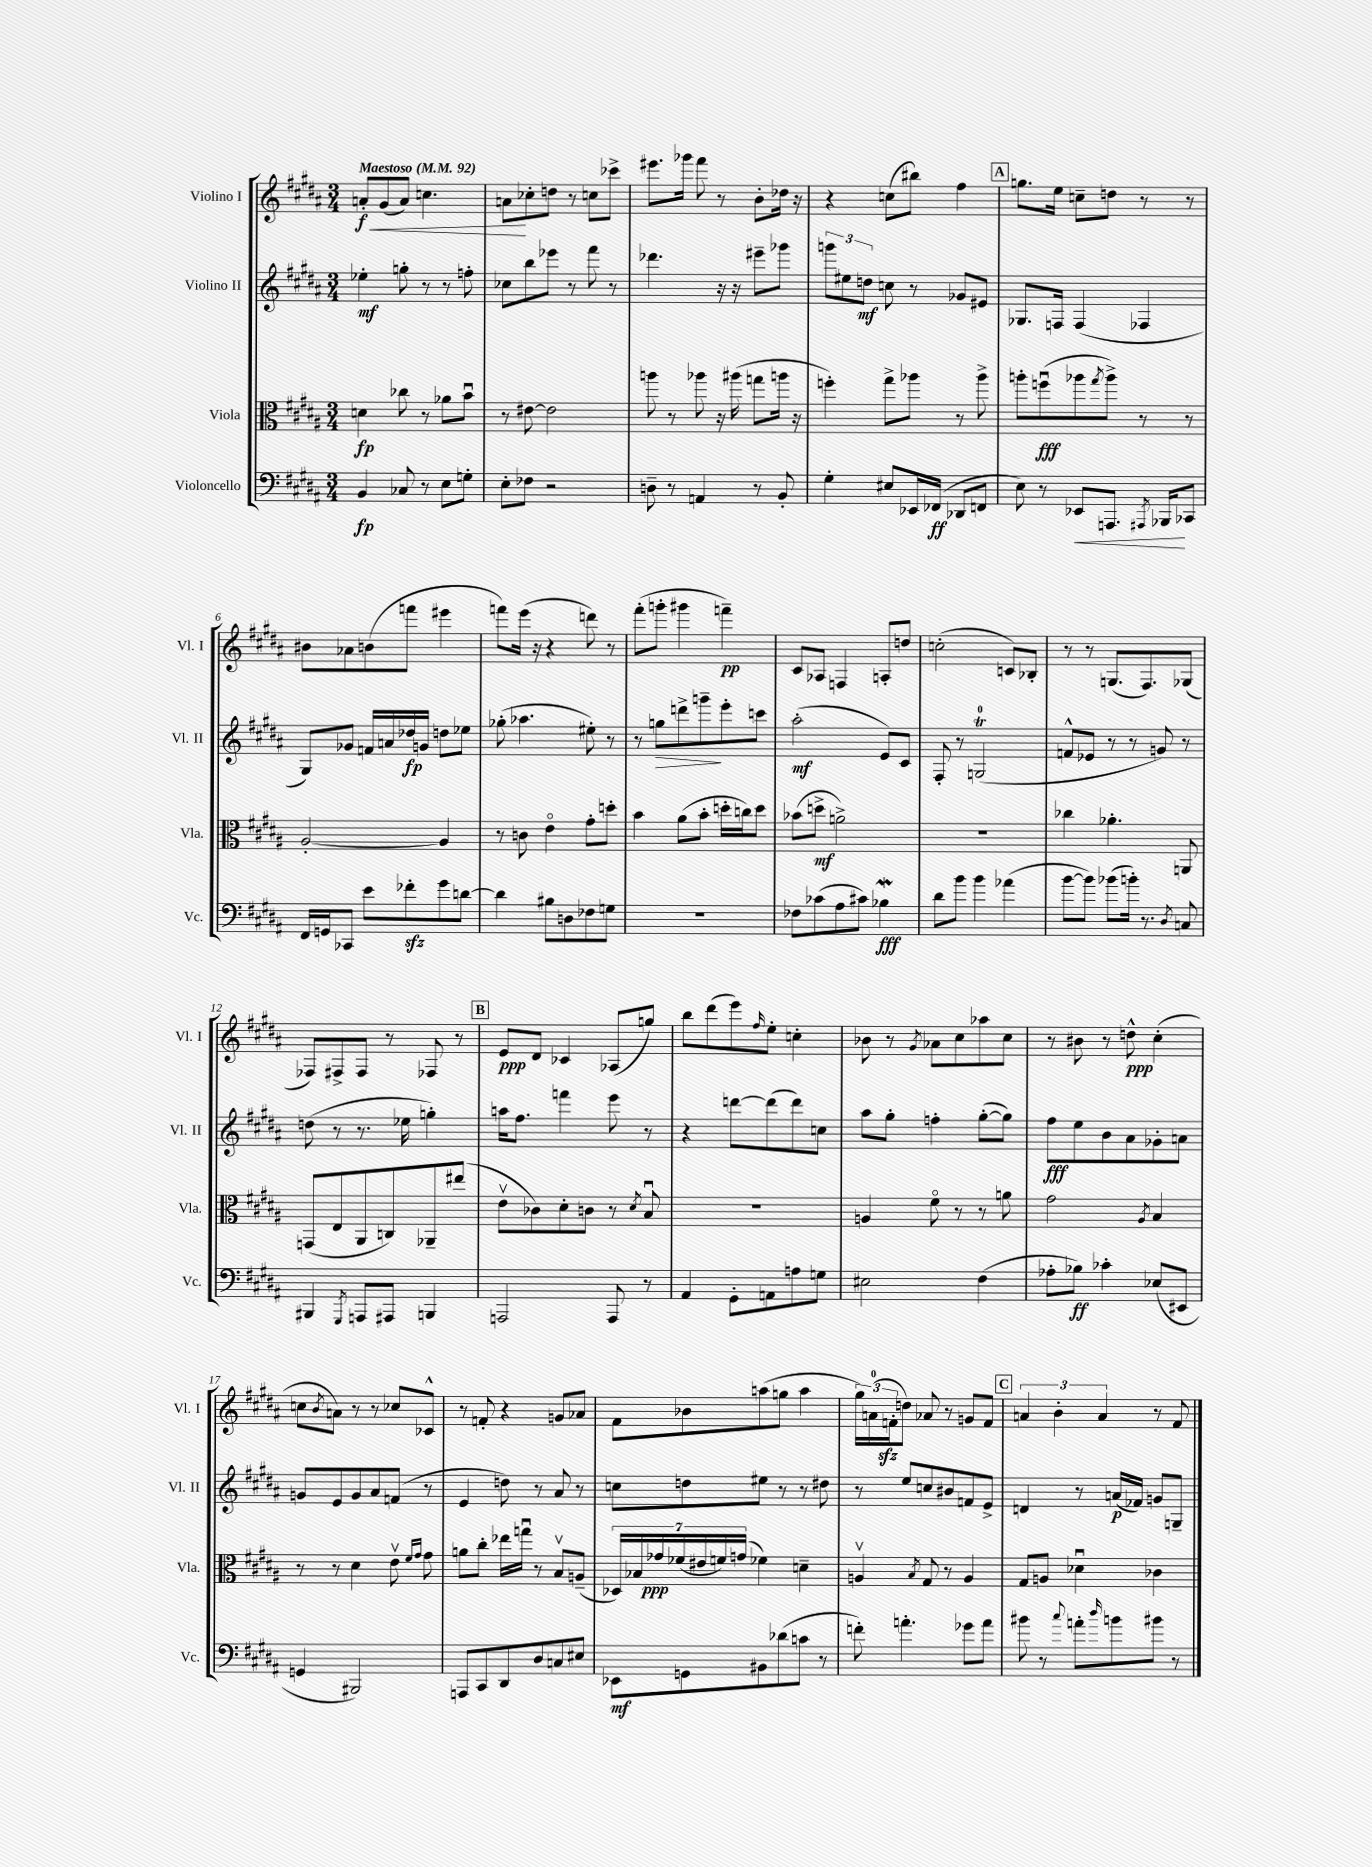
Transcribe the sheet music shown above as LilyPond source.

<<
\new StaffGroup <<
\new Staff = "s0" \with { instrumentName = "Violino I" shortInstrumentName = "Vl. I" } {
    \clef treble \key b \major \numericTimeSignature \time 3/4 \tempo "Maestoso" 4 = 92
    a'8-.\f\< gis'8( a'8) c''4. |
    a'8\! ces''8-. d''8 r8 c''8 ces'''8-> |
    eis'''8. ges'''16 fis'''8 r8 b'8-. des''16 r16 |
    r4 c''8( bis''8) fis''4 |
    \mark \markup { \box "A" } g''8. e''16 c''8-- d''8 r8 r8 |
    bis'8 aes'8 b'8( f'''8 eis'''4 |
    f'''8) e'''16( r16 r4 d'''8) r8 |
    fis'''8-.( g'''8-. gis'''4 f'''4--\pp) |
    cis'8 aes8 f4 a8-. d''8 |
    c''2-.( c'8) bes8-. |
    r8 r8 g8.( fis8.) ges8( |
    fes8) fis8-> fis8 r8 fes8 r8 |
    \mark \markup { \box "B" } e'8\ppp dis'8 ces'4 aes8( g''8) |
    b''8 dis'''8( e'''8) \grace { fis''16 } e''8-. c''4-. |
    bes'8 r8 \acciaccatura { gis'8 } aes'8 cis''8 aes''8 cis''8 |
    r8 bis'8 r8 d''8-^\ppp cis''4-.( |
    c''8 \acciaccatura { b'8 } a'8) r8 r8 ces''8 ces'8-^ |
    r8 f'8-. r4 g'8 aes'8 |
    fis'8 bes'8 a''8( g''8 a''4 |
    \tuplet 3/2 { gis''16) a'16-0( f'16-.\sfz } d''8) aes'8 r8 g'8 f'8 |
    \mark \markup { \box "C" } \tuplet 3/2 { a'4 b'4-. a'4 } r8 fis'8 \bar "|." |
}
\new Staff = "s1" \with { instrumentName = "Violino II" shortInstrumentName = "Vl. II" } {
    \clef treble \key b \major \numericTimeSignature \time 3/4
    ees''4-.\mf g''8-. r8 r8 f''8-. |
    ces''8 b''8 ees'''8 r8 fis'''8 r8 |
    des'''4. r16 r16 eis'''8-- ges'''8 |
    \tuplet 3/2 { g'''8 eis''8 d''8\mf } c''8 r8 ges'8 eis'8 |
    \mark \markup { \box "A" } ges8. f16 f4( fes4 |
    gis8) ges'8 f'16 a'16 des''16\fp g'16 d''8 ees''8 |
    ges''8-.( aes''4. eis''8-.) r8 |
    r8 g''8\> d'''8-> g'''8--\! e'''8-. c'''8 |
    ais''2-.\mf( e'8) cis'8 |
    fis8-. r8 g2-0\trill( |
    f'8-^ ees'8 r8 r8 g'8) r8 |
    d''8( r8 r8. ees''16 g''4-.) |
    \mark \markup { \box "B" } a''16 fis''8. f'''4 e'''8 r8 |
    r4 d'''8~ d'''8( d'''8) c''8 |
    ais''8 gis''8-. f''4-. gis''8~-.( gis''8) |
    fis''8\fff e''8 b'8 ais'8 ges'8-. a'8 |
    g'8 e'8 g'8 ais'8 f'8( r8 |
    e'4 d''8) r8 ais'8 r8 |
    c''8 d''8 eis''8 r8 r8 dis''8 |
    r8 e''8 c''8 bis'8 f'8 e'8-> |
    \mark \markup { \box "C" } d'4 r8 a'16\p( fes'16) g'8 g8-- \bar "|." |
}
\new Staff = "s2" \with { instrumentName = "Viola" shortInstrumentName = "Vla." } {
    \clef alto \key b \major \numericTimeSignature \time 3/4
    d'4\fp ces''8 r8 aes'8 b'8\downbow |
    r8 eis'8~ eis'2 |
    a''8 r8 aes''8 r16 ais''16( g''8 a''16 r16 |
    f''4-.) gis''8-> aes''8 r8 aes''8-> |
    \mark \markup { \box "A" } a''8-. f''8\downbow\fff( aes''8 \acciaccatura { gis''8 } aes''8->) r8 r8 |
    ais2~-. ais4 |
    r8 c'8 e'4\flageolet gis'8-. d''8-. |
    b'4 ais'8( b'8-. d''16-. c''16) d''8 |
    bes'8( d''8->\mf a'2->) |
    r2. |
    ces''4 aes'4.-. a,8 |
    g,8( e8 ais,8 c8) aes,8-- eis''8( |
    \mark \markup { \box "B" } e'8\upbow ces'8) dis'8-. c'8 r8 \acciaccatura { dis'8 } b8\downbow |
    R2. |
    a4 fis'8\flageolet r8 r8 a'8 |
    gis'2 \acciaccatura { ais8 } b4 |
    r8 r8 dis'4 e'8\upbow \grace { fis'16 gis'16 } gis'8 |
    a'8 cis''8-. ees''16 g''16\downbow r8 b8\upbow a8--( |
    \tuplet 7/4 { des16) bes16 ges'16\ppp fes'16( eis'16 f'16) g'16( } fes'4) d'4-- |
    a4\upbow \acciaccatura { b8 } gis8 r8 a4 |
    \mark \markup { \box "C" } gis8 a8 des'4\downbow ces'4 \bar "|." |
}
\new Staff = "s3" \with { instrumentName = "Violoncello" shortInstrumentName = "Vc." } {
    \clef bass \key b \major \numericTimeSignature \time 3/4
    b,4\fp ces8 r8 e8 g8-. |
    e8-. fes8 r2 |
    d8-- r8 a,4 r8 b,8-. |
    gis4-. eis8 ees,16 fes,16\ff( des,8 f,8 |
    \mark \markup { \box "A" } e8) r8 ees,8\< a,,8. \acciaccatura { ais,,8 } bes,,16\! ces,8 |
    fis,16 g,16 ces,8 e'8 fes'8-.\sfz gis'8 d'8~ |
    d'4 bis8 d8 fes8 g8 |
    R2. |
    fes8 ces'8( ais8 cis'8) bes4\mordent\fff |
    dis'8 b'8 b'4 aes'4( |
    b'8~ b'8) bes'8( b'16-.) r8. \acciaccatura { dis8 } c8 |
    bis,,4 \acciaccatura { gis,,8 } a,,8 ais,,8 b,,4 |
    \mark \markup { \box "B" } a,,2 a,,8 r8 |
    ais,4 gis,8-. a,8 a8 g8 |
    eis2 fis4( |
    aes8-. bes8\ff) ces'4-. ees8( eis,8 |
    g,4 bis,,2) |
    a,,8 cis,8 dis,8 dis8 c8 eis8 |
    ees,8\mf g,8 bis,8 des'8( c'8 r8 |
    f'8-.) a'4.-. ges'8 a'8 |
    \mark \markup { \box "C" } bis'8 r8 \appoggiatura { cis''8 } a'8-. \grace { dis''16 } b'8 bis'8 r8 \bar "|." |
}
>>
>>
